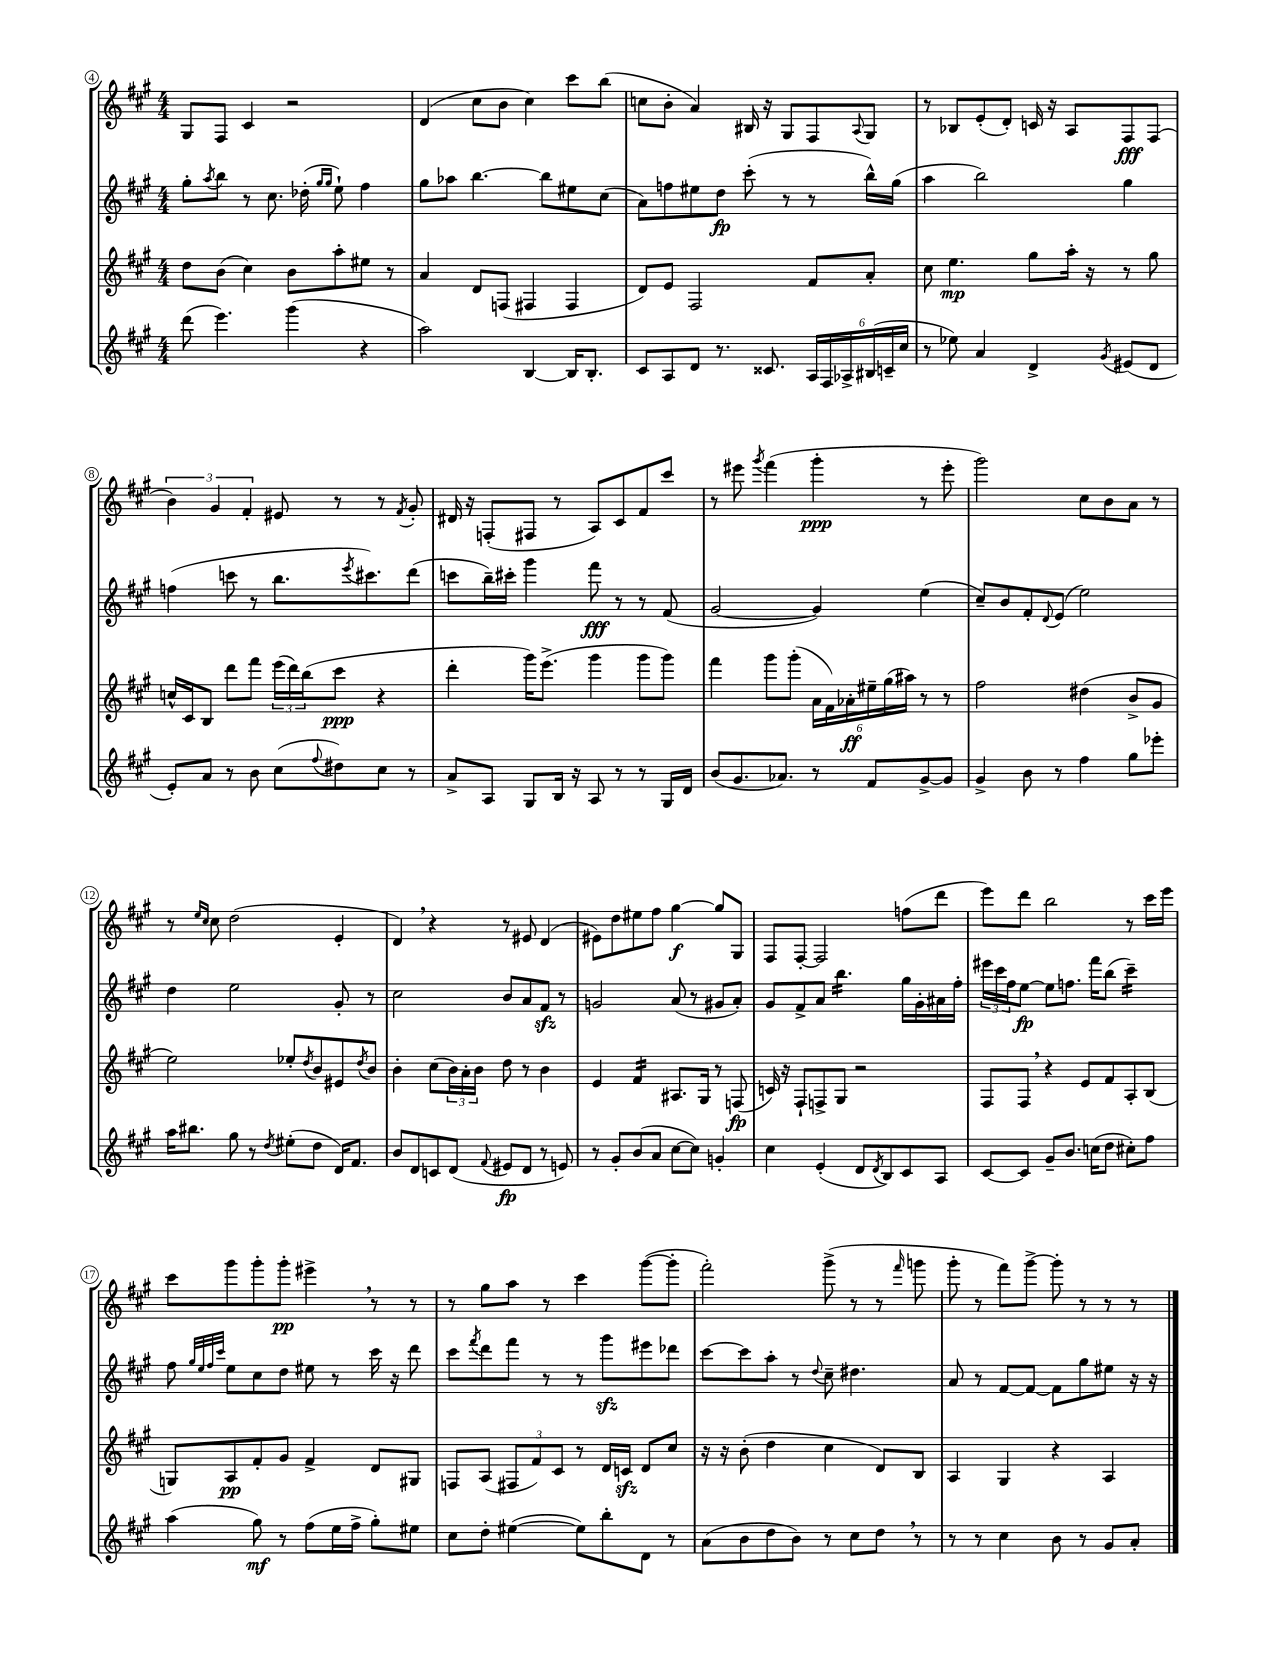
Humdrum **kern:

**kern	**kern	**kern	**kern
*staff4	*staff3	*staff2	*staff1
*clefG2	*clefG2	*clefG2	*clefG2
*k[f#c#g#]	*k[f#c#g#]	*k[f#c#g#]	*k[f#c#g#]
*M4/4	*M4/4	*M4/4	*M4/4
(8ddd\	8dd\L	8gg#'\L	8G#/L
.	.	8qaa/	.
4.eee\)	(8b\J	8bb\J	8F#/J
.	4cc#\)	8r	4c#/
.	.	8.cc#\	.
(4ggg#\	8b\L	.	2r
.	.	(16dd-'\	.
.	.	16qqgg#/LL	.
.	.	16qqgg#/JJ	.
.	8aa'\	8ee`\)	.
4r	8ee#\J	4ff#\	.
.	8r	.	.
=	=	=	=
2aa\)	4a/	8gg#\L	(4d/
.	.	8aa-\J	.
.	8d/L	[4.bb\	8cc#\L
.	(8F/J	.	8b\J
[4B/	4F#/	.	4cc#\)
.	.	8bb\]L	.
16B/]LK	4F#/	8ee#\	8ccc#\L
8.B'/J	.	.	.
.	.	(8cc#\J	(8bb\J
=	=	=	=
8c#/L	8d/L)	8a\L)	8cc\L
8A/	8e/J	8ff\	8b'\J
8d/J	2F#/	8ee#\	4a/)
8.r	.	8dd\J	.
.	.	(8ccc#'\	16B#/
8.c##/	.	.	16r
.	.	8r	8G#/L
24A/LL	8f#/L	8r	8F#/
24F#/	.	.	.
24A-^/	.	.	.
.	.	.	8qqA/
(24B#/	8a'/J	16bb^^\LL)	8G#/J
24c~/	.	.	.
.	.	(16gg#\JJ	.
24cc#/JJ	.	.	.
=	=	=	=
8r	8cc#\	4aa\	8r
8ee-\)	4.ee\	.	8B-/L
4a/	.	2bb\)	(8e'/
.	.	.	8d'/J)
4d^/	8gg#\L	.	16c/
.	.	.	16r
.	16aa'\Jk	.	8A/L
.	16r	.	.
8qg#/	.	.	.
(8e#/L	8r	4gg#\	8F#/
8d/J	8gg#\	.	(8F#/J
=	=	=	=
8e'/L)	16cc^^/LL	(4ff\	6b\)
.	16c#/J	.	.
8a/J	8B/J	.	.
.	.	.	6g#/
8r	8ddd\L	8ccc\	.
.	.	.	6f#'/
8b\	8fff#\J	8r	.
(8cc#\L	(24eee\LL	8.bb\L	8e#/
.	24ddd\)	.	.
.	(24bb\J	.	.
8qqff#/	.	.	.
8dd#\)	8ccc#\J	.	8r
.	.	8qeee/	.
.	.	8.ccc#\)	.
8cc#\J	4r	.	8r
.	.	.	8qf#/
8r	.	(8ddd\J	8g#'/
=	=	=	=
8a^/L	4ddd'\	8ccc\L	16d#/
.	.	.	16r
8A/J	.	16bb~\L)	(8F'/L
.	.	16ccc#'\JJ	.
8G#/L	16ggg#\LK)	4ggg#\	8F#/J
.	(8.eee^\J	.	.
16B/Jk	.	.	8r
16r	.	.	.
8A/	4ggg#\	8fff#\	8A/L)
8r	.	8r	8c#/
8r	8ggg#\L	8r	8f#/
16G#/LL	8ggg#\J)	(8f#/	8ccc#/J
16d/JJ	.	.	.
=	=	=	=
(8b/L	4fff#\	[2g#/	8r
8.g#/	.	.	8eee#\
.	.	.	8qggg#/
.	8ggg#\L	.	(4fff#\
8.a-/J)	.	.	.
.	(8ggg#'\J	.	.
8r	24a\LL	4g#/])	4ggg#'\
.	24f#\)	.	.
.	24a-'\	.	.
8f#/L	24ee#~\	.	.
.	(24gg#\	.	.
.	24aa#\JJ)	.	.
[8g#^/	8r	(4ee\	8r
8g#/]J	8r	.	8eee#'\
=	=	=	=
4g#^/	2ff#\	8cc#~/L)	2ggg#\)
.	.	8b/	.
8b\	.	8f#'/	.
.	.	8qqd/	.
8r	.	(8e/J	.
4ff#\	(4dd#\	2ee\)	8cc#\L
.	.	.	8b\
8gg#\L	8b^/L	.	8a\J
8eee-'\J	8g#/J	.	8r
=	=	=	=
16aa\LK	2ee\)	4dd\	8r
8.bb#\J	.	.	.
.	.	.	16qqee/LL
.	.	.	16qqcc#/JJ
.	.	.	8cc#\
8gg#\	.	2ee\	(2dd\
8r	.	.	.
8qdd/	.	.	.
(8ee#'\L	8ee-'/L	.	.
.	8qdd/	.	.
8dd\J	8b/	.	.
16d/LK)	8e#/	8g#'/	4e'/
8.f#/J	.	.	.
.	8qdd/	.	.
.	8b/J	8r	.
=	=	=	=
8b/L	4b'\	2cc#\	4d/)
8d/	.	.	.
8c/	(8cc#\L	.	4r
(8d/J	24b\L)	.	.
.	24a'\	.	.
.	24b\JJ	.	.
8qqf#/	.	.	.
8e#/L	8dd\	8b/L	8r
8d/J	8r	8a/	8e#/
8r	4b\	8f#/J	(4d/
8e/)	.	8r	.
=	=	=	=
8r	4e/	2g/	8e#\L)
8g#'/L	.	.	8dd\
(8b/	4f#/	.	8ee#\
8a/J	.	.	8ff#\J
[8cc#\L	8.A#/L	(8a/	[4gg#\
8cc#\]J)	.	8r	.
.	16G#/Jk	.	.
4g'/	8r	8g#/L	8gg#/]L
.	(8F/	8a'/J)	8G#/J
=	=	=	=
4cc#\	16c/)	8g#/L	8F#/L
.	16r	.	.
.	8F#`/L	8f#^/	[8F#'/J
(4e'/	8F^/	8a/J	2F#/]
.	8G#/J	4.bb\	.
8d/L	2r	.	.
8qd/	.	.	.
8B/)	.	.	.
8c#/	.	16gg#\LL	(8ff\L
.	.	16g#'\	.
8A/J	.	16a#\	8ddd\J
.	.	16ff#'\JJ	.
=	=	=	=
[8c#/L	8F#/L	24eee#\LL	8eee\L)
.	.	24ccc#\	.
.	.	24ff#\J	.
8c#/]J	8F#/J	[8ee\J	8ddd\J
8g#~/L	4r	8ee\]L	2bb\
8.b/J	.	8.ff\J	.
.	8e/L	.	.
(16cc\LK	.	16fff#\LK	.
8dd\J	8f#/	(8bb\J	.
8cc#'\L)	8A'/	4ccc#~\)	8r
8ff#\J	(8B/J	.	16ccc#\LL
.	.	.	16eee\JJ
=	=	=	=
(4aa\	8G/L)	8ff#\	8ccc#\L
.	.	32qqgg#/LLL	.
.	.	32qqee/	.
.	.	32qqff#/	.
.	.	32qqccc#/JJJ	.
.	8A/	8ee\L	8ggg#\
8gg#\)	8f#'/	8cc#\	8ggg#'\
8r	8g#/J	8dd\J	8ggg#'\J
(8ff#\L	4f#^/	8ee#\	4eee#^\
16ee\L	.	8r	.
16ff#^\JJ	.	.	.
8gg#'\L)	8d/L	16ccc#\	8r
.	.	16r	.
8ee#\J	8G#/J	8ddd\	8r
=	=	=	=
8cc#\L	8F/L	8ccc#\L	8r
.	.	8qfff#/	.
8dd'\J	(8A/J	8ddd\	8gg#\L
([4ee#\	12F#/L	8fff#\J	8aa\J
.	12f#/)	.	.
.	.	8r	8r
.	12c#/J	.	.
8ee#\]L)	8r	8r	4ccc#\
8bb'\	16d/LL	8ggg#\L	.
.	16c/JJ	.	.
8d\J	8d/L	8eee#\	([8ggg#\L
8r	8cc#/J	8ddd-\J	8ggg#'\]J
=	=	=	=
(8a\L	16r	[8ccc#\L	2fff#'\)
.	16r	.	.
8b\	(8b'\	8ccc#\]	.
8dd\	4dd\	8aa'\J	.
8b\J)	.	8r	.
.	.	8qqdd/	.
8r	4cc#\	8cc#~\	(8ggg#^\
8cc#\L	.	4.dd#\	8r
8dd\J	8d/L)	.	8r
.	.	.	16qqfff#/
8r	8B/J	.	8ggg\
=	=	=	=
8r	4A/	8a/	8ggg#'\
8r	.	8r	8r
4cc#\	4G#/	[8f#/L	8fff#\L)
.	.	8f#/_J	[8ggg#^\J
8b\	4r	8f#\]L	8ggg#'\]
8r	.	8gg#\	8r
8g#/L	4A/	8ee#\J	8r
8a'/J	.	16r	8r
.	.	16r	.
==	==	==	==
*-	*-	*-	*-
